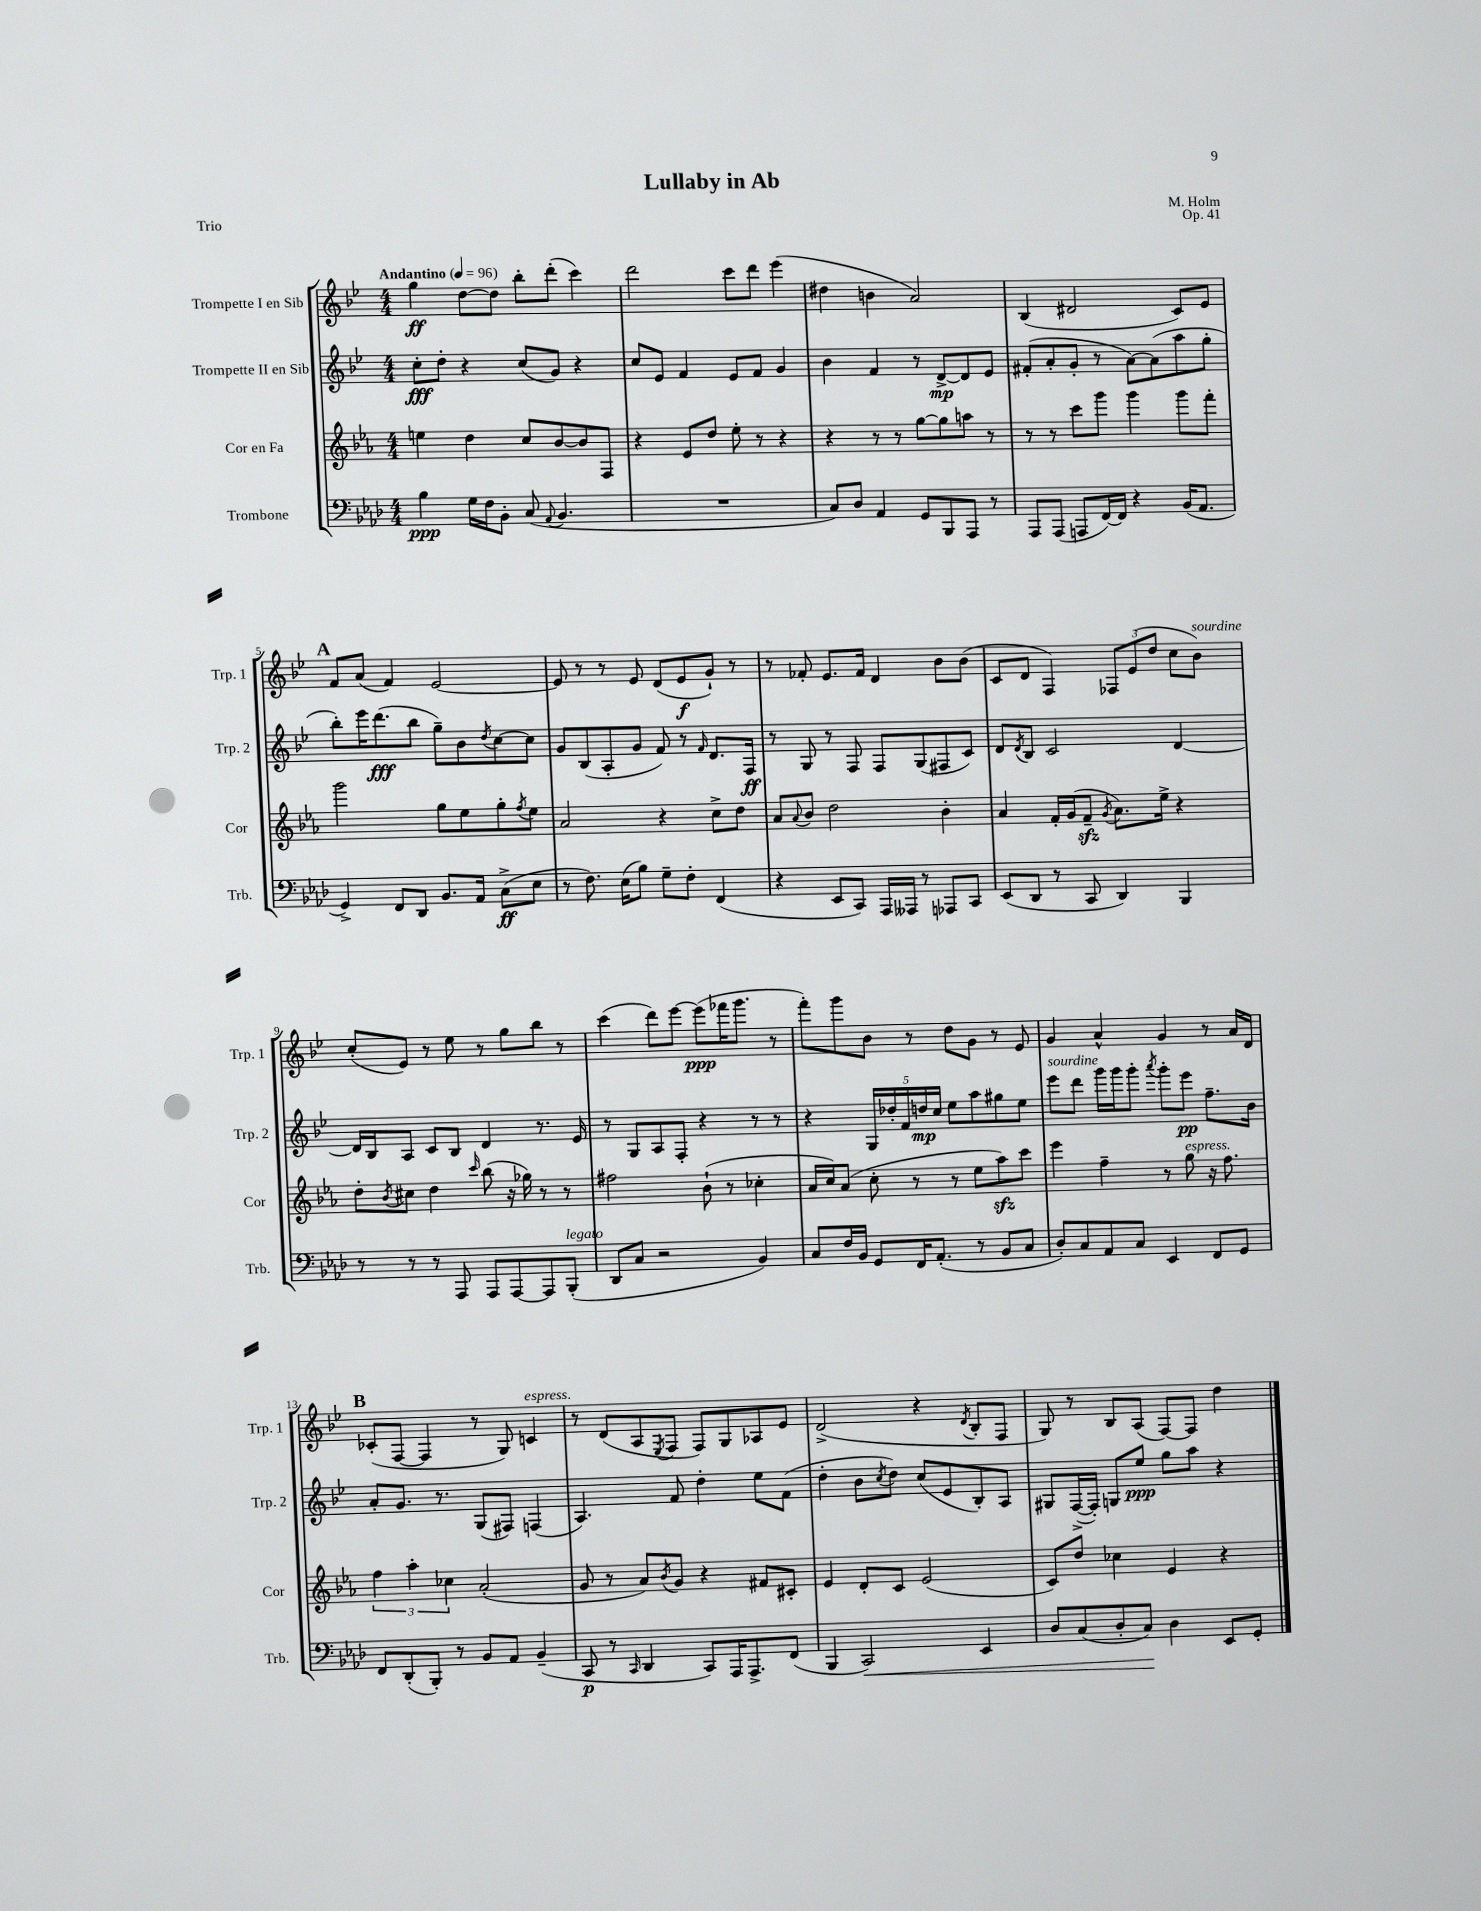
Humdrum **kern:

**kern	**kern	**kern	**kern
*staff4	*staff3	*staff2	*staff1
*clefF4	*clefG2	*clefG2	*clefG2
*k[b-e-a-d-]	*k[b-e-a-]	*k[b-e-]	*k[b-e-]
*M4/4	*M4/4	*M4/4	*M4/4
*MM96	*MM96	*MM96	*MM96
4B-	4ee	8cc'	4gg
.	.	8dd'	.
16G	4dd	4r	[8dd
16F	.	.	.
8BB-'	.	.	8dd]
(8C	8cc	(8cc	8bb-'
8qqAA-	.	.	.
4.BB-	[8b-	8g)	(8ddd'
.	8b-]	4r	4ccc)
.	8F	.	.
=	=	=	=
1r	4r	8cc	2ddd
.	.	8e-	.
.	8e-	4f	.
.	8dd	.	.
.	8ee-'	8e-	8ccc
.	8r	8f	8ddd
.	4r	4g	(4eee-
=	=	=	=
8C)	4r	4b-	4dd#
8D-	.	.	.
4AA-	8r	4f	4b
.	8r	.	.
8GG	[8gg	8r	2a)
8BBB-	8gg]	[8d^	.
8AAA-	8aa	8d]	.
8r	8r	8e-	.
=	=	=	=
8AAA-	8r	(8f#'	(4B-
(8AAA-	8r	8a'	.
8AAA	8ccc	8g'	2d#
[16FF)	8ggg	8r	.
16FF]	.	.	.
4r	4ggg	[8a)	.
.	.	(8a]	.
(16BB-	8ggg	8aa	8c)
8.AA-	.	.	.
.	8fff'	8gg'	8e-
=	=	=	=
4GG^)	2ggg	8bb-')	8f
.	.	16eee-	(8a
.	.	(8.ddd	.
8FF	.	.	4f)
8DD-	.	8bb-	.
8.BB-	8gg	8gg~)	[2e-
.	8ee-	8b-	.
16AA-	.	.	.
.	.	8qdd	.
(8C^	8gg'	[8cc	.
.	8qff	.	.
8E-	8ee-	8cc]	.
=	=	=	=
8r	2a-	8g	8e-]
8.F)	.	(8B-	8r
.	.	8A'	8r
(16E-	.	.	.
8B-)	.	8g	8e-
8G~	4r	8f)	(8d
8F'	.	8r	8e-
.	.	16qqf	.
(4FF	8cc^	8.d	8g`)
.	8dd	.	8r
.	.	16F	.
=	=	=	=
4r	8a-	8r	8r
.	8qqa-	.	.
.	8b-	8G	8f-'
8EE-	2dd	8r	8.e-
8CC)	.	8F	.
.	.	.	16f-
16AAA-	.	8F	4d
16AAA--	.	.	.
8r	.	(8G	.
8AAA-	4b-'	8F#	8b-
8CC	.	8c)	(8b-
=	=	=	=
(8EE-	4a-	8d	8c
.	.	8qd	.
8DD-	.	8B-	8d
8r	16f'	2c	4F)
.	(16g	.	.
8CC	8f~	.	.
.	8qg	.	.
4DD-)	8.a-)	.	12F-
.	.	.	(12e-
.	.	.	12dd
.	16ee-^	.	.
4BBB-	4r	[4d	8cc
.	.	.	8b-)
=	=	=	=
8r	8dd'	16d]	(8cc'
.	.	16B-	.
.	8qb-	.	.
8r	8cc#	8A	8e-)
8r	4dd	8c	8r
8AAA-	.	8B-	8ee-
.	16qqccc	.	.
8AAA-	(8bb-	4d	8r
[8AAA-	16r	.	8gg
.	16gg-)	.	.
8AAA-]	8r	8.r	8bb-
(8BBB-'	8r	.	8r
.	.	16e-	.
=	=	=	=
8DD-	2ff#	8r	(4ccc
8C	.	8G	.
2r	.	8A	8ddd)
.	.	8F'	[8eee-
.	(8b-`	4r	(8eee-]
.	8r	.	16fff-
.	.	.	8.ggg
4BB-)	4cc-'	8r	.
.	.	8r	8r
=	=	=	=
8C	16a-	4r	8fff')
.	16cc)	.	.
16F	(8a-	.	8ggg
16BB-	.	.	.
8GG	8cc'	20G	8b-
.	.	20dd-'	.
.	.	20f	.
16FF	8r	.	8r
.	.	20dd	.
(8.AA-'	.	.	.
.	.	20cc	.
.	8r	8ee-	8dd
8r	8ee-	8aa	8g
8BB-	8aa-)	8gg#	8r
8C	8ccc	8ee-	8e-
=	=	=	=
8D-')	4eee-	8eee-	4g
8C	.	8ddd	.
8AA-	4ff~	16ggg	4a^^
.	.	16ggg	.
8C	.	8ggg'	.
.	.	8qaaa	.
4EE-	8r	8ggg'	4g
.	8gg	8eee-	.
8FF	16r	8.ff~	8r
.	8.ff	.	.
8GG	.	.	16a
.	.	16b-	16d
=	=	=	=
8FF	6ff	8a'	(8c-'
(8DD-'	.	8.g	[8F
.	6aa-'	.	.
8BBB-')	.	.	4F]
.	.	8.r	.
.	6cc-	.	.
8r	.	.	.
8BB-	(2a-'	(8G	8r
8AA-	.	8F#)	8G)
(4BB-~	.	(4F	4c
=	=	=	=
8CC	8g	4.A)	8r
8r	8r	.	(8d
16qqCC	.	.	.
4DD-	8a-)	.	8A
.	8qb-	.	8qE-
.	8g	8f	8F
8CC)	4r	4dd'	8F)
16AAA-	.	.	8G
8.AAA-^	.	.	.
.	8f#	8ee-	8A-
(8FF	8c#'	(8f	8e-
=	=	=	=
4BBB-	4e-	4dd'	(2d^
2CC)	8d'	8b-	.
.	.	8qcc	.
.	8c	8dd)	.
.	(2e-	(8cc	4r
.	.	8e-	.
.	.	.	8qd
4EE-	.	8B-')	8B-'
.	.	8A	8F
=	=	=	=
8D-	8c)	8G#	8G)
(8C	8dd	([16F^	8r
.	.	16F'])	.
8D-'	4cc-	8G	8B-
8C)	.	8ee-	(8A
4D-	4e-	8gg	[8F)
.	.	8aa	8F]
8EE-	4r	4r	4dd
8GG'	.	.	.
==	==	==	==
*-	*-	*-	*-
